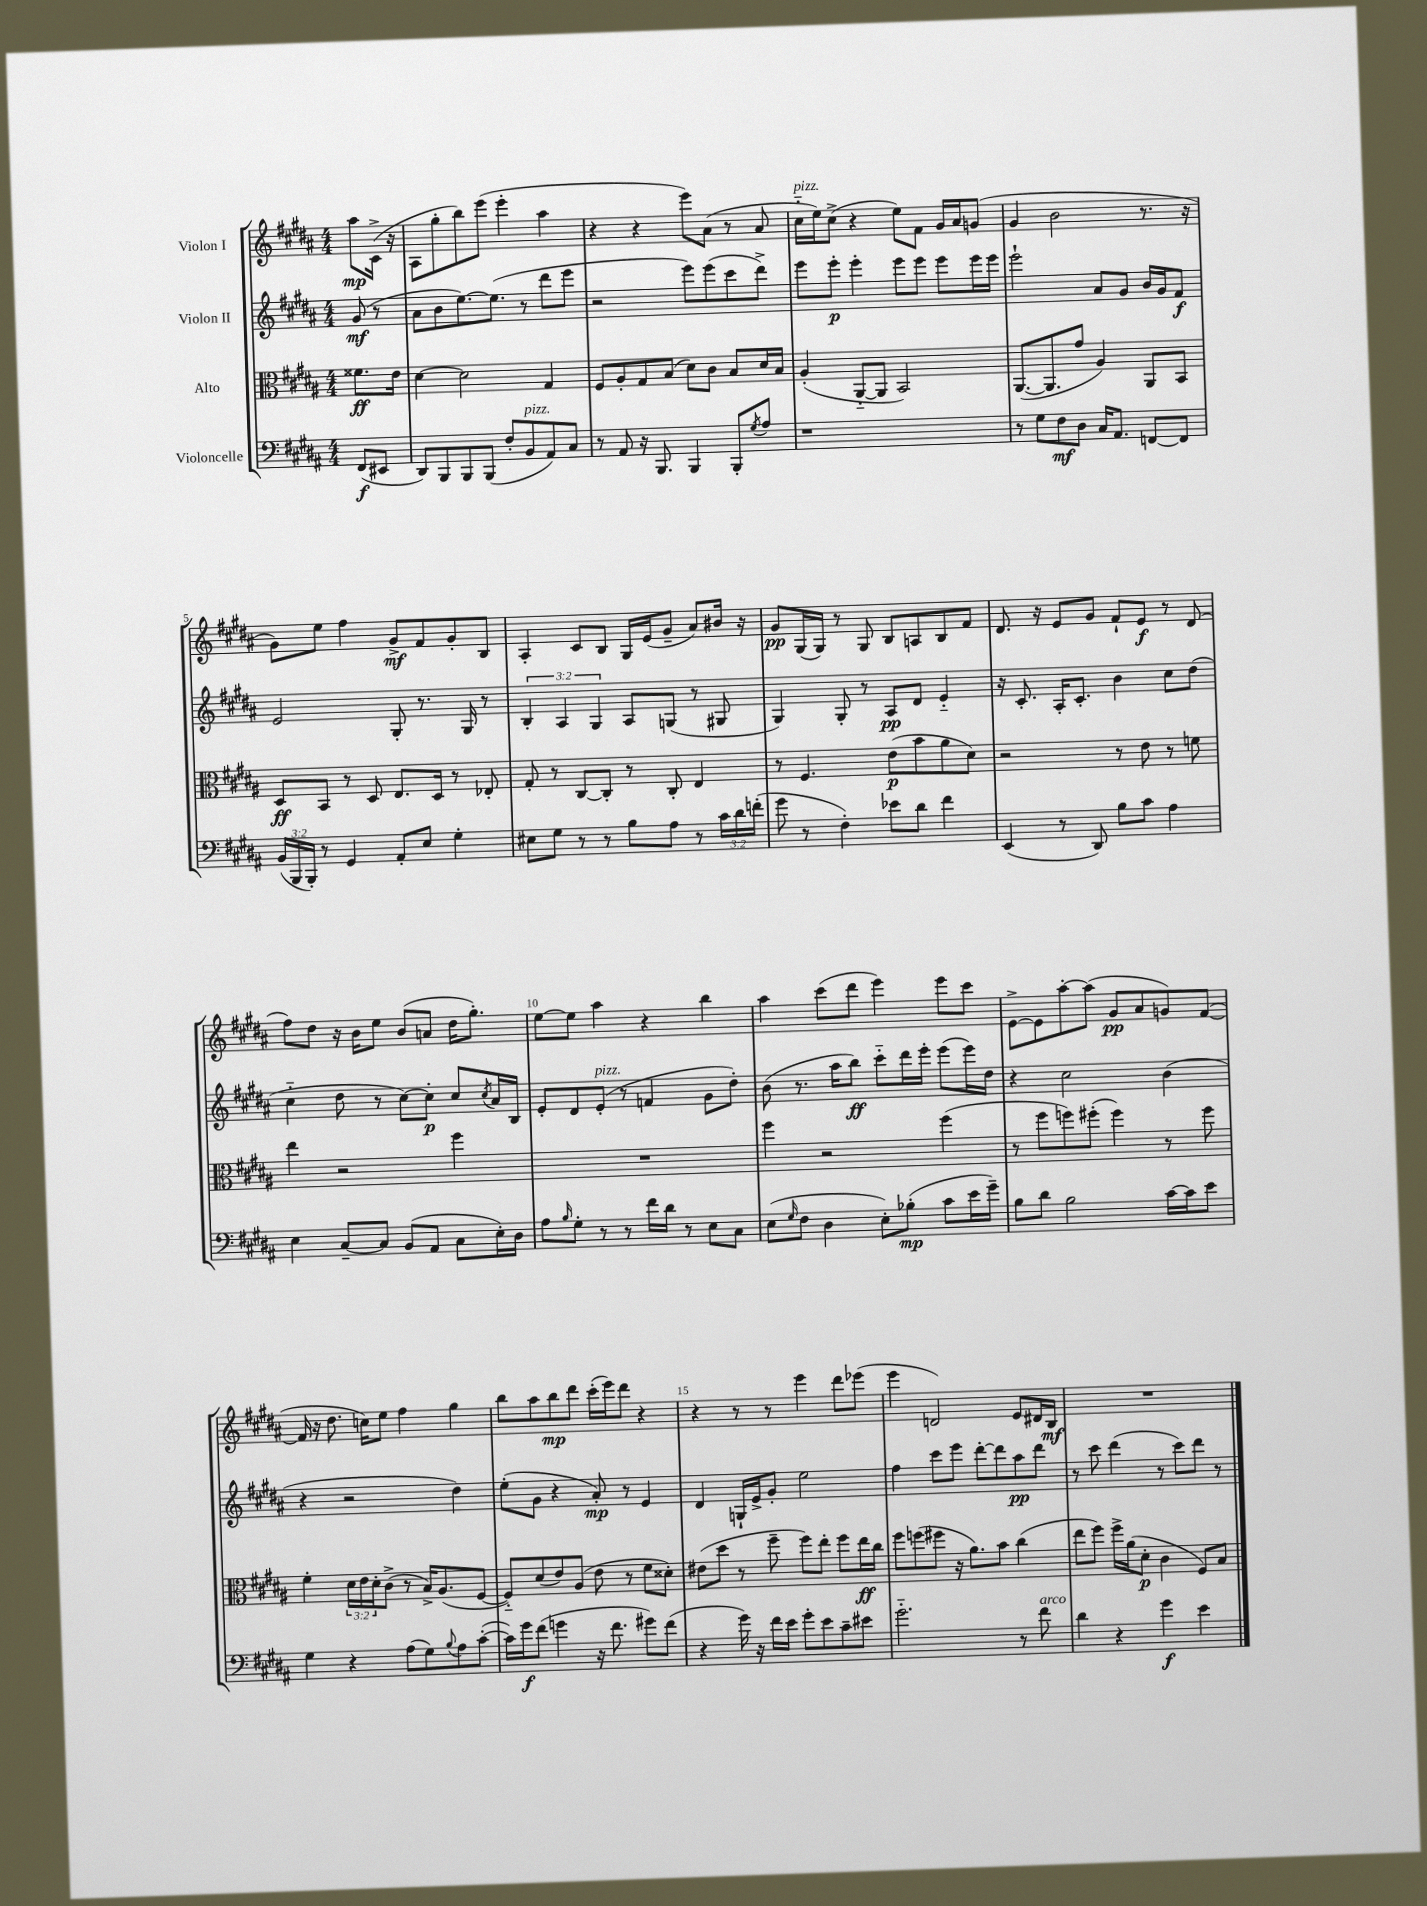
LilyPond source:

<<
\new StaffGroup <<
\new Staff = "s0" \with { instrumentName = "Violon I" } {
    \clef treble \key b \major \numericTimeSignature \time 4/4 \partial 4
    ais''8\mp cis'16->( r16 |
    ais8 gis''8-. b''8) e'''8( e'''4-. ais''4 |
    r4 r4 e'''8) ais'8( r8 ais'8 |
    cis''16-_^\markup { \italic "pizz." } e''16) cis''8->( r4 e''8) fis'8 gis'16 ais'16 g'8( |
    gis'4 b'2 r8. r16 |
    gis'8) e''8 fis''4 gis'8->\mf fis'8 gis'8-. b8 |
    ais4-. cis'8 b8 gis16 e'16( gis'8-- ais'8) bis'16 r16 |
    gis'8\pp gis16( gis16) r8 gis8 b8 a8 b8 fis'8 |
    dis'8. r16 e'8 gis'8 fis'8-! e'8\f r8 dis'8( |
    fis''8) dis''8 r16 b'16 e''8 b'8( a'8 dis''16 gis''8.-.) |
    e''8~ e''8 ais''4 r4 b''4 |
    ais''4 cis'''8( dis'''8 e'''4) e'''8 cis'''8 |
    e'8~-> e'8 ais''8~-. ais''8( gis'8\pp ais'8 g'8) fis'8~( |
    fis'16 r16 dis''8. c''16) e''8 fis''4 gis''4 |
    b''8 ais''8 b''8\mp dis'''8 cis'''16-.( e'''16) dis'''8 r4 |
    r4 r8 r8 e'''4 dis'''8 ees'''8( |
    e'''4 d'2) e'8 dis'16 b16\mf |
    R1 \bar "|." |
}
\new Staff = "s1" \with { instrumentName = "Violon II" } {
    \clef treble \key b \major \numericTimeSignature \time 4/4 \override Staff.TupletNumber.text = #tuplet-number::calc-fraction-text \partial 4
    gis'8\mf( r8 |
    ais'8 b'8 e''8.~) e''8.( r8 dis'''8 e'''8 |
    r2 e'''8) e'''8( cis'''8 dis'''8->) |
    e'''8 e'''8-.\p e'''4-. e'''8 e'''8 e'''8 e'''16 e'''16 |
    e'''2-! ais'8 gis'8 b'16 gis'16 fis'8\f |
    e'2 gis8-. r8. gis16 r8 |
    \tuplet 3/2 { b4-. ais4 gis4 } ais8 g8( r8 gis8 |
    gis4) gis8-. r8 ais8\pp dis'8 e'4-_ |
    r16 cis'8.-. ais16-. cis'8.-. b'4 cis''8 dis''8( |
    cis''4-_ dis''8 r8 cis''8~) cis''8-.\p cis''8 \acciaccatura { cis''8 } ais'16 b16 |
    e'8-. dis'8 e'8-.^\markup { \italic "pizz." }( r8 f'4 gis'8 dis''8-.) |
    b'8( r8. ais''16 b''8\ff) cis'''8-_ dis'''16 e'''16-. e'''8( e'''16) dis''16 |
    r4 cis''2 b'4( |
    r4 r2 dis''4) |
    e''8-.( gis'8 r4 ais'8-.\mp) r8 e'4 |
    dis'4 g16-! e'16-> gis'8-. e''2 |
    fis''4 cis'''8 e'''8 dis'''8~-. dis'''8 ais''8\pp dis'''8 |
    r8 cis'''8 dis'''4( r8 cis'''8) dis'''8 r8 \bar "|." |
}
\new Staff = "s2" \with { instrumentName = "Alto" } {
    \clef alto \key b \major \numericTimeSignature \time 4/4 \override Staff.TupletNumber.text = #tuplet-number::calc-fraction-text \partial 4
    fisis'8.\ff e'16 |
    dis'4~ dis'2 gis4 |
    fis8 ais8-. gis8 b8( dis'8) cis'8 b8 dis'16 b16 |
    ais4-.( ais,8~-_ ais,8 b,2) |
    ais,8.~( ais,8. gis'8 ais4) ais,8 b,8 |
    dis8\ff b,8 r8 dis8 e8. dis16 r8 ees8-. |
    gis8-. r8 cis8~ cis8-. r8 cis8-. e4 |
    r8 fis4. e'8\p( b'8 ais'8 dis'8) |
    r2 r8 e'8 r8 f'8 |
    e''4 r2 fis''4 |
    R1 |
    fis''4 r2 fis''4( |
    r8 fis''8 f''8) fis''8-.( fis''4) r8 fis''8 |
    fis'4-. \tuplet 3/2 { dis'16 e'16 dis'16-. } cis'8->( r8 b16->) ais8.( fis8~ |
    fis8-_) dis'8( e'8) ais8( e'8 r8 fis'8 disis'8-.) |
    eis'8( dis''8 r8 fis''8-- fis''8) e''8-. fis''8 e''16\ff cis''16 |
    fis''8 f''8( fis''8 r16 ais'8.) b'8 cis''4( |
    e''8 fis''8) fis''16-> ais'16( dis'8-.\p cis'4 fis8) b8 \bar "|." |
}
\new Staff = "s3" \with { instrumentName = "Violoncelle" } {
    \clef bass \key b \major \numericTimeSignature \time 4/4 \override Staff.TupletNumber.text = #tuplet-number::calc-fraction-text \partial 4
    fis,8\f( eis,8 |
    dis,8) b,,8 b,,8 b,,8( fis8-. b,8^\markup { \italic "pizz." } ais,8) cis8 |
    r8 ais,8 r16 b,,8. b,,4 b,,8-. \acciaccatura { gis8 } ais8 |
    r1 |
    r8 gis8 fis8\mf dis8 cis16 ais,8. f,8~ f,8 |
    \tuplet 3/2 { b,16( b,,16 b,,16-.) } r8 gis,4 ais,8-. e8 gis4-. |
    eis8 gis8 r8 r8 b8 ais8 r8 \tuplet 3/2 { cis'16 dis'16 f'16-.( } |
    gis'8 r8 fis4-.) ees'8 dis'8 fis'4 |
    e,4( r8 dis,8) b8 cis'8 ais4 |
    e4 cis8~-- cis8 b,8( ais,8 cis8 e16-.) dis16 |
    ais8 \grace { b16 } gis8-. r8 r8 fis'16 dis'16 r8 e8 cis8 |
    e8( \grace { gis16 } fis8 dis4 e8-.) bes8-.\mp( cis'8 e'16 gis'16--) |
    b8 dis'8 b2 cis'16~ cis'16 e'8 |
    gis4 r4 ais8( gis8) \appoggiatura { b8 } ais8 cis'8~-.( |
    cis'16) gis'16\f fis'8( g'4 r16 fis'8. gis'8) fis'8( |
    r4 gis'16) r16 fis'16 e'16 gis'8-. e'8 cis'8-- eis'8 |
    gis'2.-_ r8 fis'8^\markup { \italic "arco" } |
    dis'4 r4 gis'4\f e'4 \bar "|." |
}
>>
>>
\layout { \context { \Score \override BarNumber.break-visibility = ##(#f #t #t) barNumberVisibility = #(every-nth-bar-number-visible 5) } }
